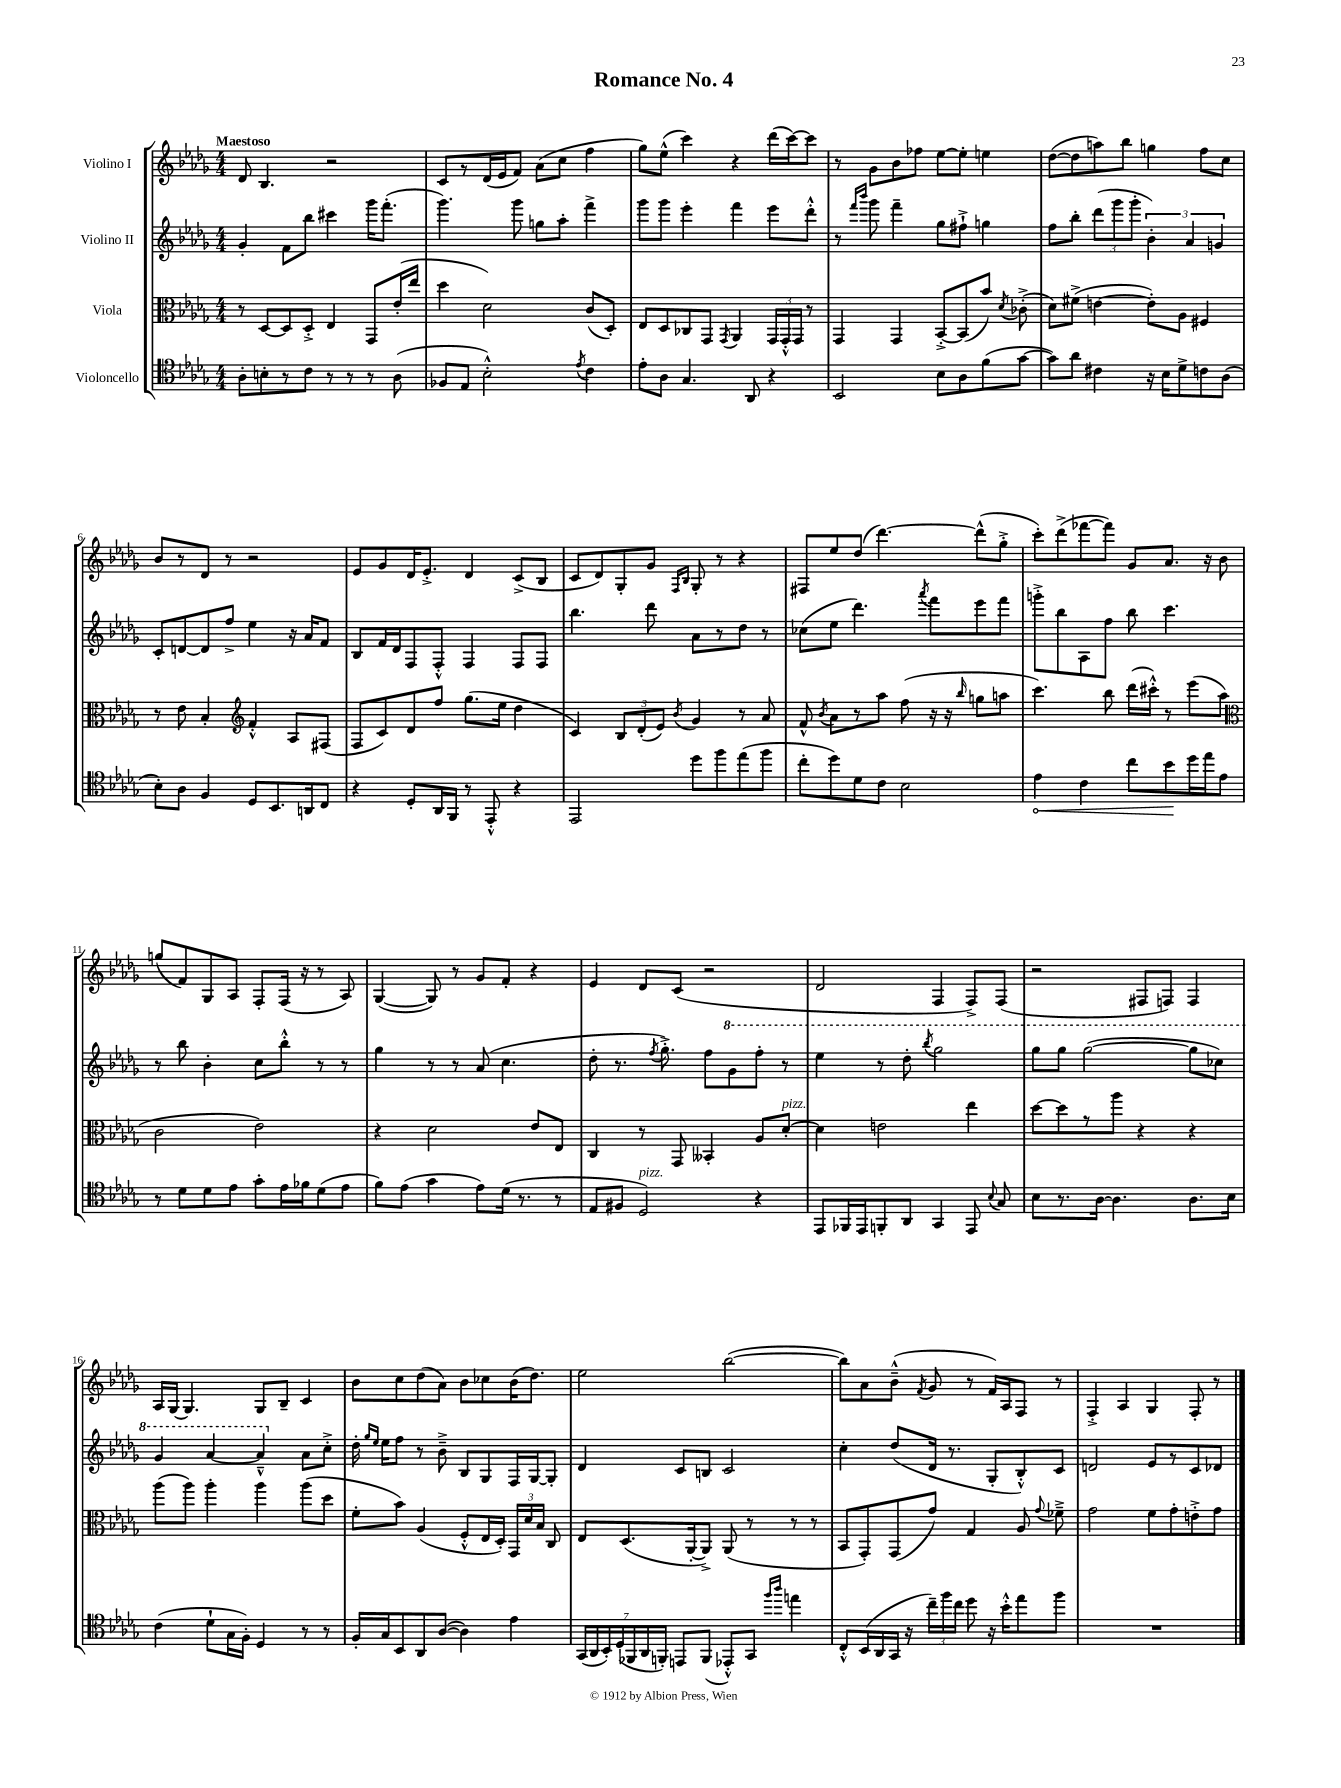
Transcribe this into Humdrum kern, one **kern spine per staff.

**kern	**dynam	**kern	**kern	**kern
*part4	*part4	*part3	*part2	*part1
*staff4	*staff4	*staff3	*staff2	*staff1
*I"Violoncello	*	*I"Viola	*I"Violino II	*I"Violino I
*clefC4	*	*clefC3	*clefG2	*clefG2
*k[b-e-a-d-g-]	*	*k[b-e-a-d-g-]	*k[b-e-a-d-g-]	*k[b-e-a-d-g-]
*M4/4	*	*M4/4	*M4/4	*M4/4
=1	=1	=1	=1	=1
!	!	!	!	!LO:TX:a:B:t=Maestoso
8A-'\L	.	8r	4g-'/	8d-/
8Bn'\	.	[8D-/L	.	4.B-/
8r	.	8D-/]	8f\L	.
8c\J	.	8D-'^/J	8bb-\J	.
8r	.	4E-/	4ccc#X\	2r
8r	.	.	.	.
8r	.	8GG-/L	16ggg-\KL	.
.	.	.	(8.fff'\J	.
(8A-\	.	(16e-'/L	.	.
.	.	16ee-/JJ	.	.
=2	=2	=2	=2	=2
8F-X/L	.	4dd-\	4.ggg-\)	8c/L
8E-/J	.	.	.	8r
2B-'^^\)	.	2d-\)	.	(16d-/L
.	.	.	.	16e-/J
.	.	.	8ggg-\	8f/J)
.	.	.	8ggn\L	(8a-\L
.	.	.	8aa-'\J	8cc\J
8qe-/	.	.	.	.
4c\	.	(8c/L	4fff^\	4ff\
.	.	8D-'/J)	.	.
=3	=3	=3	=3	=3
8e-'\L	.	8E-/L	8ggg-\L	8gg-\L)
8A-\J	.	8D-/	8ggg-\J	(8ee-^^\J
4.G-/	.	8C-X/	4eee-'\	4ccc\)
.	.	8GG-/J	.	.
.	.	8qGG-/	.	.
.	.	4AA-/	4fff\	4r
8AA-/	.	.	.	.
4r	.	24GG-/LL	8eee-\L	(16ddd-\LL
.	.	24GG-'^^/	.	.
.	.	.	.	[16ccc\J)
.	.	24GG-/JJ	.	.
.	.	8r	8ddd-'^^\J	8ccc\J]
=4	=4	=4	=4	=4
2BB-/	.	4GG-/	8r	8r
.	.	.	16qqfff/LL	.
.	.	.	16qqbbb-/JJ	.
.	.	.	8ggg-\	8g-\L
.	.	4GG-/	4fff~\	8b-\
.	.	.	.	8ff-X\J
8B-\L	.	[8BB-'^/L	8gg-\L	[8ee-\L
8A-\	.	(8BB-/]	8ff#X`^\J	8ee-'\J]
(8f\	.	8b-/J)	4ggn\	4een\
.	.	8qd-/	.	.
[8g-\J	.	(8c-X'^\	.	.
=5	=5	=5	=5	=5
8g-\L])	.	8d-\L)	8ff\L	([8dd-\L
8a-\J	.	(8f#X^\J	8bb-'\J	8dd-\]
4c#X\	.	[4en\	(12ddd-\L	8aan\)
.	.	.	12ggg-\	.
.	.	.	.	8bb-\J
.	.	.	12ggg-'\J	.
16r	.	8e'\L])	6b-'\)	4ggn\
16B-\KL	.	.	.	.
8d-^\	.	8A-\J	.	.
.	.	.	6a-/	.
8cn\	.	4F#X/	.	8ff\L
.	.	.	6gn/	.
(8A-\J	.	.	.	8cc\J
!!LO:LB:g=z
=6	=6	=6	=6	=6
8B-'\L)	.	8r	8c'/L	8b-/L
8A-\J	.	8e-\	[8dn/	8r
4F/	.	4B-'/	8d/]	8d-/J
.	.	.	8ff^/J	8r
*	*	*clefG2	*	*
8D-/L	.	4f'^^/	4ee-\	2r
8.BB-/	.	.	.	.
.	.	8A-/L	16r	.
16AAn/k	.	.	16a-/KL	.
8C/J	.	(8F#X/J	8f/J	.
=7	=7	=7	=7	=7
4r	.	8F/L	8B-/L	8e-/L
.	.	8c/)	16f/L	8g-/
.	.	.	16d-/J	.
8D-'/L	.	8d-/	8F/	16d-/K
.	.	.	.	8.e-'^/J
16AA-/L	.	8ff/J	8F'^^/J	.
16FF/JJ	.	.	.	.
8r	.	(8.gg-\L	4F/	4d-/
8EE-'^^/	.	.	.	.
.	.	16ee-\Jk	.	.
4r	.	4dd-\	8F/L	(8c^/L
.	.	.	8F/J	8B-/J
=8	=8	=8	=8	=8
2EE-/	.	4c/)	4.bb-\	8c/L
.	.	.	.	8d-/)
.	.	12B-/L	.	8G-'/
.	.	(12d-'/	.	.
.	.	.	8ddd-\	8g-/J
.	.	12e-/J)	.	.
.	.	.	.	16qqF/LL
.	.	8qb-/	.	16qqB-/JJ
8dd-\L	.	4g-/	8a-\L	8G-'/
8ff\	.	.	8r	8r
(8ee-\	.	8r	8dd-\J	4r
8ff\J	.	8a-/	8r	.
=9	=9	=9	=9	=9
8cc'\L	.	8f^^/	(8cc-X\L	8F#X/L
.	.	8qb-/	.	.
8dd-\)	.	8a-\L	8ee-\J	8ee-/
8d-\	.	8r	4.ddd-\)	(8dd-/J
8c\J	.	8aa-\J	.	[4.ddd-\)
2B-\	.	(8ff\	.	.
.	.	.	8qaaa-/	.
.	.	16r	8fff\L	.
.	.	16r	.	.
.	.	16qqbb-/	.	.
.	.	8ggn\L	8eee-\	(8ddd-^^\L]
.	.	8aan\J	8fff\J	8gg-'^\J
=10	=10	=10	=10	=10
!	!LO:HP:b	!	!	!
4e-\	<	4.ccc\)	8gggn'^\L	8ccc'\L)
.	.	.	8bb-\	(8ddd-^\
4c\	.	.	8A-\	[8fff-X\
.	.	8bb-\	8ff\J	8fff-\J])
8cc\L	.	(16ddd-\LL	8bb-\	8g-/L
.	.	16ccc#X'^^\JJ)	.	.
8b-\	.	8r	4.ccc\	8.a-/J
16dd-\L	[	(8eee-\L	.	.
16ee-\J	.	.	.	16r
8e-\J	.	8aa-\J	.	8b-\
!!LO:LB:g=z
=11	=11	=11	=11	=11
*	*	*clefC3	*	*
8r	.	2c\	8r	(8ggn/L
8d-\L	.	.	8bb-\	8f/)
8d-\	.	.	4b-'\	8G-/
8e-\J	.	.	.	8A-/J
8g-'\L	.	2e-\)	8cc\L	8F'/L
16e-\L	.	.	8bb-'^^\J	(16F/Jk
16f-X\J	.	.	.	16r
(8d-\	.	.	8r	8r
8e-\J	.	.	8r	8A-/)
=12	=12	=12	=12	=12
8f\L)	.	4r	4gg-\	([4G-/
(8e-\J	.	.	.	.
4g-\	.	2d-\	8r	8G-/])
.	.	.	8r	8r
8e-\L)	.	.	(8a-/	8g-/L
(16d-\Jk	.	.	4.cc\	8f'/J
8.r	.	.	.	.
.	.	8e-/L	.	4r
8r	.	8E-/J	.	.
=13	=13	=13	=13	=13
8E-/L	.	4C/	8dd-'\	4e-/
8F#X/J	.	.	8.r	.
!LO:TX:a:i:t=pizz.	!	!	!	!
2D-/)	.	8r	.	8d-/L
.	.	.	8qff/	.
.	.	.	8.gg-'^\)	.
.	.	8GG-/	.	(8c/J
.	.	4BB--X'/	8ff\L	2r
*	*	*	*8va	*
.	.	.	8gg-\	.
4r	.	8A-/L	8fff'\J	.
!	!	!LO:TX:a:i:t=pizz.	!	!
.	.	[8d-'/J	8r	.
=14	=14	=14	=14	=14
8EE-/L	.	4d-\]	4eee-\	2d-/
16FF-X/L	.	.	.	.
16EE-/J	.	.	.	.
8FFn'/	.	2en\	8r	.
8AA-/J	.	.	8ddd-'\	.
.	.	.	8qbbb-/	.
4GG-/	.	.	2ggg-\	4F/
8EE-/	.	4ee-\	.	8F^/L)
8qqB-/	.	.	.	.
8G-/	.	.	.	(8F/J
=15	=15	=15	=15	=15
8B-\L	.	[8dd-\L	8ggg-\L	2r
8.r	.	8dd-\]	8ggg-\J	.
.	.	8r	([2ggg-\	.
[16A-\Jk	.	.	.	.
4.A-\]	.	8aa-\J	.	.
.	.	4r	.	8F#X/L
.	.	.	.	8Fn/J)
8.A-\L	.	4r	8ggg-\L]	4F/
.	.	.	8ccc-X\J)	.
16B-\Jk	.	.	.	.
!!LO:LB:g=z
=16	=16	=16	=16	=16
(4c\	.	(8aa-\L	4gg-/	16A-/LL
.	.	.	.	[16G-/JJ
.	.	8aa-\J)	.	4.G-/]
8d-`\L	.	4aa-'\	[4aa-/	.
16G-\L	.	.	.	.
16F'\JJ)	.	.	.	.
4D-/	.	4aa-\	4aa-~^^/]	8G-/L
.	.	.	.	8B-~/J
*	*	*	*X8va	*
8r	.	(8aa-\L	8a-\L	4c/
8r	.	8dd-\J	8cc'^\J	.
=17	=17	=17	=17	=17
16F'/LL	.	8f'\L	16dd-'\	8b-\L
.	.	.	16qqgg-/LL	.
.	.	.	16qqee-/JJ	.
16G-/J	.	.	16ee-\KL	.
8BB-/	.	8b-\J)	8ff\J	8cc\
8AA-/	.	(4A-/	8r	(8dd-\
([8A-/J	.	.	8b-~^\	8a-\J)
4A-\])	.	8F'^^/L	8B-/L	8b-\L
.	.	16E-/L	8G-/	8cc-X\
.	.	16D-'/JJ)	.	.
4e-\	.	24GG-/LL	16F/L	(16b-\K
.	.	24d-/	.	.
.	.	.	[16G-/J	8.dd-\J)
.	.	24B-/JJ	.	.
.	.	8C/	8G-'/J]	.
=18	=18	=18	=18	=18
(28GG-/LL	.	8E-/L	4d-/	2ee-\
28AA-/	.	.	.	.
28BB-'/)	.	.	.	.
(28D-/	.	.	.	.
.	.	(8.D-/	.	.
28FF-X/	.	.	.	.
28AA-/	.	.	.	.
28FFn'/JJ)	.	.	.	.
8EEn/L	.	.	8c/L	.
.	.	[16AA-'/k	.	.
(8FF/J	.	8AA-^/J])	8Bn/J	.
8EE-X'^^/L)	.	(8AA-/	2c/	([2bb-\
8GG-/J	.	8r	.	.
16qqff/LL	.	.	.	.
16qqaa-/JJ	.	.	.	.
4een\	.	8r	.	.
.	.	8r	.	.
=19	=19	=19	=19	=19
8C'^^/L	.	8BB-/L	4cc'\	8bb-\L])
(16BB-/L	.	8GG-'/)	.	8a-\
16AA-/	.	.	.	.
16GG-/JJ	.	(8GG-/	(8dd-/L	(8b-~^^\J
16r	.	.	.	.
.	.	.	.	8qf/
24cc~\LL)	.	8g-/J)	16d-/Jk	8g-/
24ff\	.	.	.	.
.	.	.	8.r	.
24cc\JJ	.	.	.	.
8dd-\	.	4G-/	.	8r
16r	.	.	8G-'/L	16f/LL)
16b-'^^\KL	.	.	.	16A-/J
8ee-\	.	8A-/	8B-'^^/)	8F/J
.	.	8qqg-/	.	.
8ff\J	.	8f-X~^\	8c/J	8r
=20	=20	=20	=20	=20
1r	.	2g-\	2dn/	4F'^/
.	.	.	.	4A-/
.	.	8f\L	8e-/L	4G-/
.	.	8g-'\	8r	.
.	.	8en'^\	8c/	8F'/
.	.	8g-\J	8d-X/J	8r
==	==	==	==	==
*-	*-	*-	*-	*-
